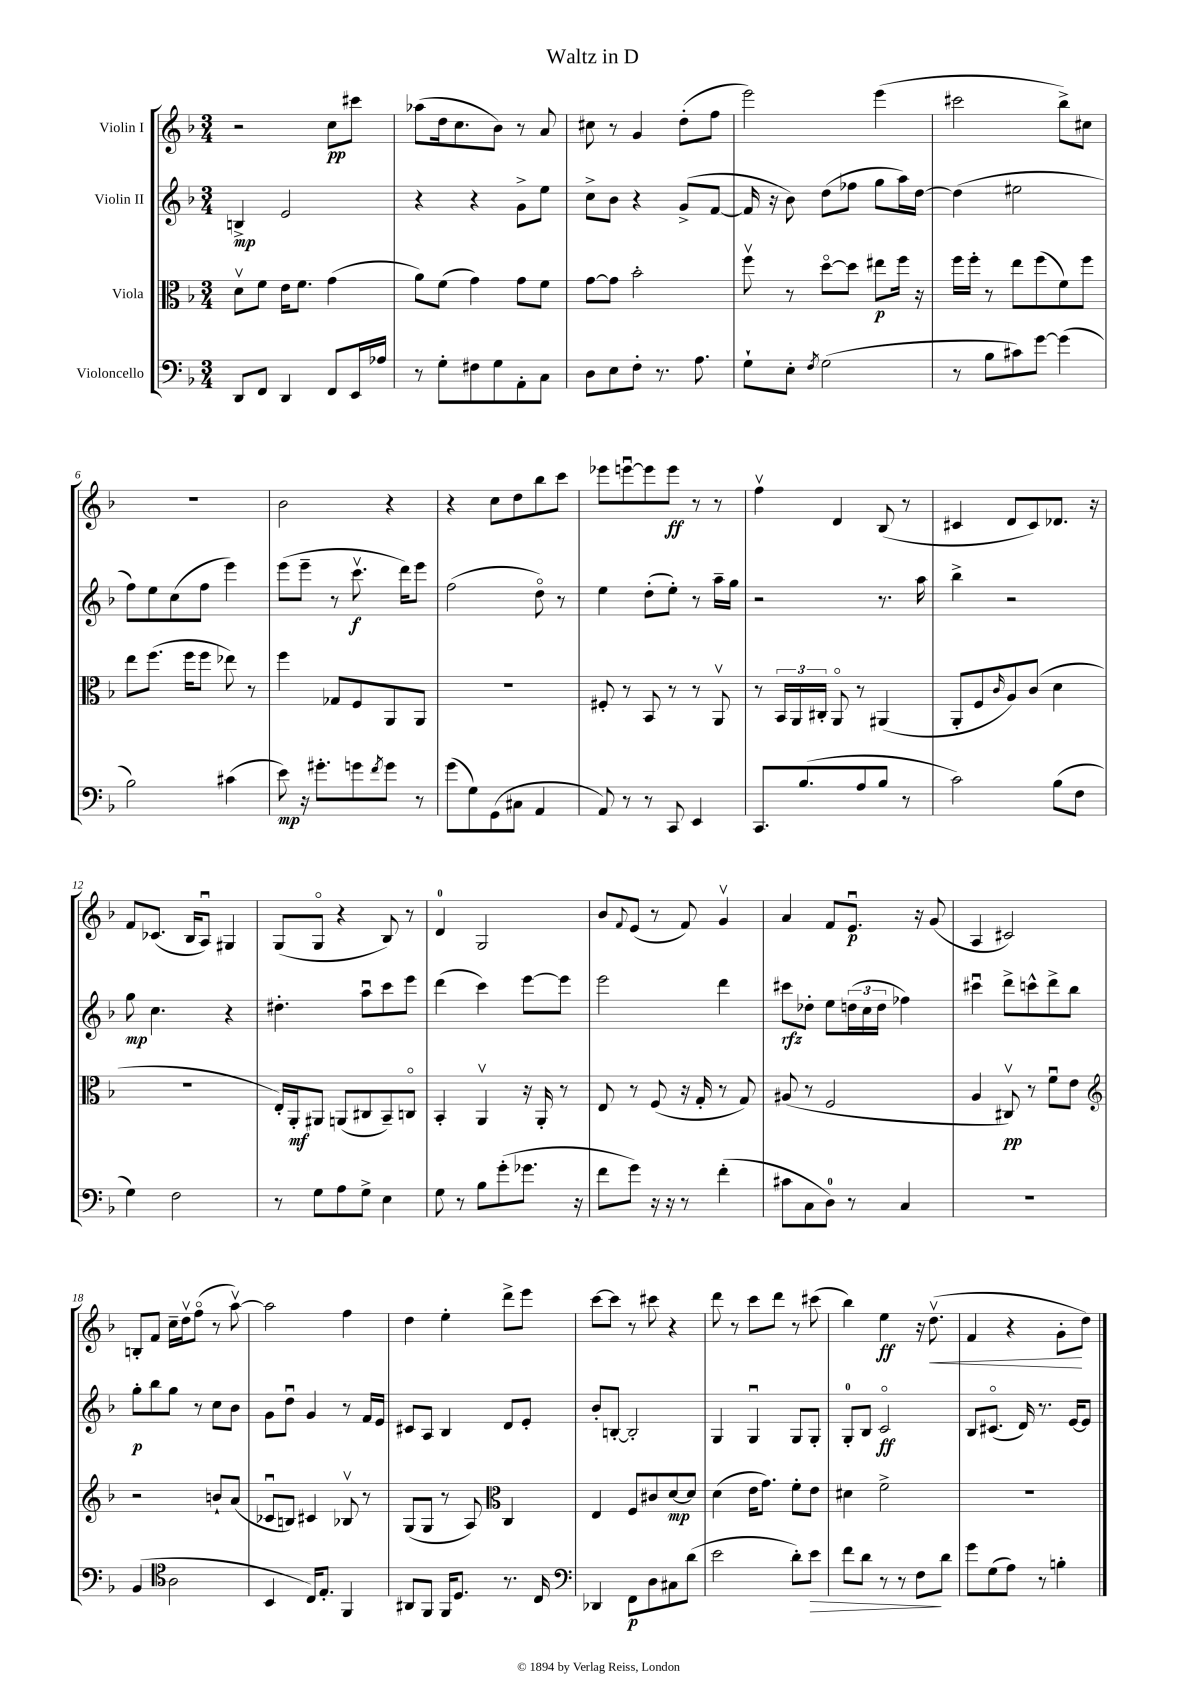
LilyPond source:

\header { title = "Waltz in D" }
<<
\new StaffGroup <<
\new Staff = "s0" \with { instrumentName = "Violin I" } {
    \clef treble \key f \major \numericTimeSignature \time 3/4
    r2 c''8\pp cis'''8 |
    aes''8( d''16 c''8. bes'8) r8 a'8 |
    cis''8 r8 g'4 d''8-.( f''8 |
    e'''2) e'''4( |
    cis'''2 bes''8->) cis''8 |
    R2. |
    bes'2 r4 |
    r4 c''8 d''8 bes''8 c'''8 |
    ees'''8 e'''8~\downbow e'''8 e'''8\ff r8 r8 |
    f''4\upbow d'4 bes8( r8 |
    cis'4 d'8 cis'8) des'8. r16 |
    f'8 ces'8.( bes16 a8\downbow) gis4 |
    g8( g8\flageolet r4 bes8) r8 |
    d'4-0 g2 |
    bes'8 \appoggiatura { f'8 } e'8( r8 f'8) g'4\upbow |
    a'4 f'8 e'8.\downbow\p r16 g'8( |
    a4 cis'2) |
    b8-. f'8 c''16-- d''16\upbow f''8\flageolet( r8 a''8~\upbow) |
    a''2 f''4 |
    d''4 e''4-. d'''8-> e'''8 |
    c'''8~ c'''8 r8 cis'''8 r4 |
    d'''8 r8 c'''8 d'''8 r8 cis'''8( |
    bes''4) e''4\ff r16 d''8.\upbow\<( |
    f'4 r4 g'8-.\! d''8) \bar "|." |
}
\new Staff = "s1" \with { instrumentName = "Violin II" } {
    \clef treble \key f \major \numericTimeSignature \time 3/4
    b4->\mp e'2 |
    r4 r4 g'8-> e''8 |
    c''8-> bes'8 r4 g'8->( f'8~ |
    f'16 r16 bes'8) d''8( fes''8 g''8 a''16) d''16~ |
    d''4( eis''2 |
    f''8) e''8 c''8( f''8 e'''4) |
    e'''8( e'''8-- r8 c'''8.\upbow\f d'''16) e'''8 |
    f''2( d''8\flageolet) r8 |
    e''4 d''8-.( e''8-.) r8 a''16-- g''16 |
    r2 r8. a''16 |
    bes''4-> r2 |
    g''8\mp c''4. r4 |
    dis''4.-. a''8\downbow c'''8 e'''8 |
    d'''4( c'''4) e'''8~ e'''8 |
    e'''2 d'''4 |
    cis'''8\rfz des''8-. e''8 \tuplet 3/2 { d''16( c''16 d''16 } fes''4) |
    cis'''4\downbow d'''8-> c'''8-^ d'''8-> bes''8 |
    g''8-.\p bes''8 g''8 r8 c''8 bes'8 |
    g'8 d''8\downbow g'4 r8 f'16 e'16 |
    cis'8 a8 bes4 d'8 e'8-. |
    bes'8-. b8~-. b2-. |
    g4 g4\downbow g8 g8-. |
    g8-0-. bes8 c'2\flageolet\ff |
    bes8 cis'8.\flageolet( d'16) r8. e'16~ e'8 \bar "|." |
}
\new Staff = "s2" \with { instrumentName = "Viola" } {
    \clef alto \key f \major \numericTimeSignature \time 3/4
    d'8\upbow f'8 e'16 f'8. g'4( |
    a'8) f'8( g'4) g'8 f'8 |
    g'8~ g'8 bes'2-. |
    f''8\upbow r8 d''8~\flageolet d''8 eis''8\p f''16 r16 |
    f''16 f''16-. r8 e''8 f''8( f'8) f''8 |
    e''8 f''8.( f''16 f''8 ees''8) r8 |
    f''4 ges8 f8 a,8 a,8 |
    R2. |
    fis8-. r8 bes,8 r8 r8 a,8\upbow |
    r8 \tuplet 3/2 { bes,16 a,16 cis16-. } a,8\flageolet r8 ais,4( |
    a,8-. f8 \grace { c'16 } a8) c'8( d'4 |
    R2. |
    e16-.) a,16-.\mf ais,8 a,8( cis8 bes,8--) c8\flageolet |
    bes,4-. a,4\upbow r16 a,16-. r8 |
    e8 r8 f8( r16 g16-. r8 g8) |
    ais8( r8 f2 |
    a4 cis8\upbow\pp) r8 f'8\downbow e'8 |
    \clef treble r2 b'8-! a'8( |
    ces'8\downbow b8) cis'4 bes8\upbow r8 |
    g8( g8 r8 a8) \clef alto c4 |
    e4 f8 cis'8 d'8~\mp d'8 |
    d'4( e'16 g'8.) f'8-. e'8 |
    dis'4 f'2-> |
    R2. \bar "|." |
}
\new Staff = "s3" \with { instrumentName = "Violoncello" } {
    \clef bass \key f \major \numericTimeSignature \time 3/4
    d,8 f,8 d,4 f,8 e,16 aes16 |
    r8 g8-. fis8 g8 a,8-. c8 |
    d8 e8 f8-. r8. a8. |
    g8-! e8-. \acciaccatura { f8 } g2( |
    r8 bes8 cis'8) g'8~ g'4( |
    bes2) cis'4( |
    e'8\mp) r16 gis'8.-. g'8 \acciaccatura { f'8 } g'8 r8 |
    g'8( g8) g,8( cis8 a,4 |
    a,8) r8 r8 c,8 e,4 |
    c,8. bes8.( a8 bes8 r8 |
    c'2) bes8( f8 |
    g4) f2 |
    r8 g8 a8 g8-> e4 |
    g8 r8 bes8 g'8-.( ges'8. r16 |
    f'8 g'8) r16 r16 r8 f'4-.( |
    cis'8 c8 d8-0) r8 c4 |
    R2. |
    bes,4( \clef tenor a2 |
    bes,4 c16) e8.-. f,4 |
    ais,8 f,8 f,16 d8. r8. c16 |
    \clef bass des,4 f,8\p d8 cis8 d'8( |
    e'2 d'8-.) e'8\> |
    f'8 d'8 r8 r8 f8\! d'8 |
    g'8 g8( a8) r8 b4-. \bar "|." |
}
>>
>>
